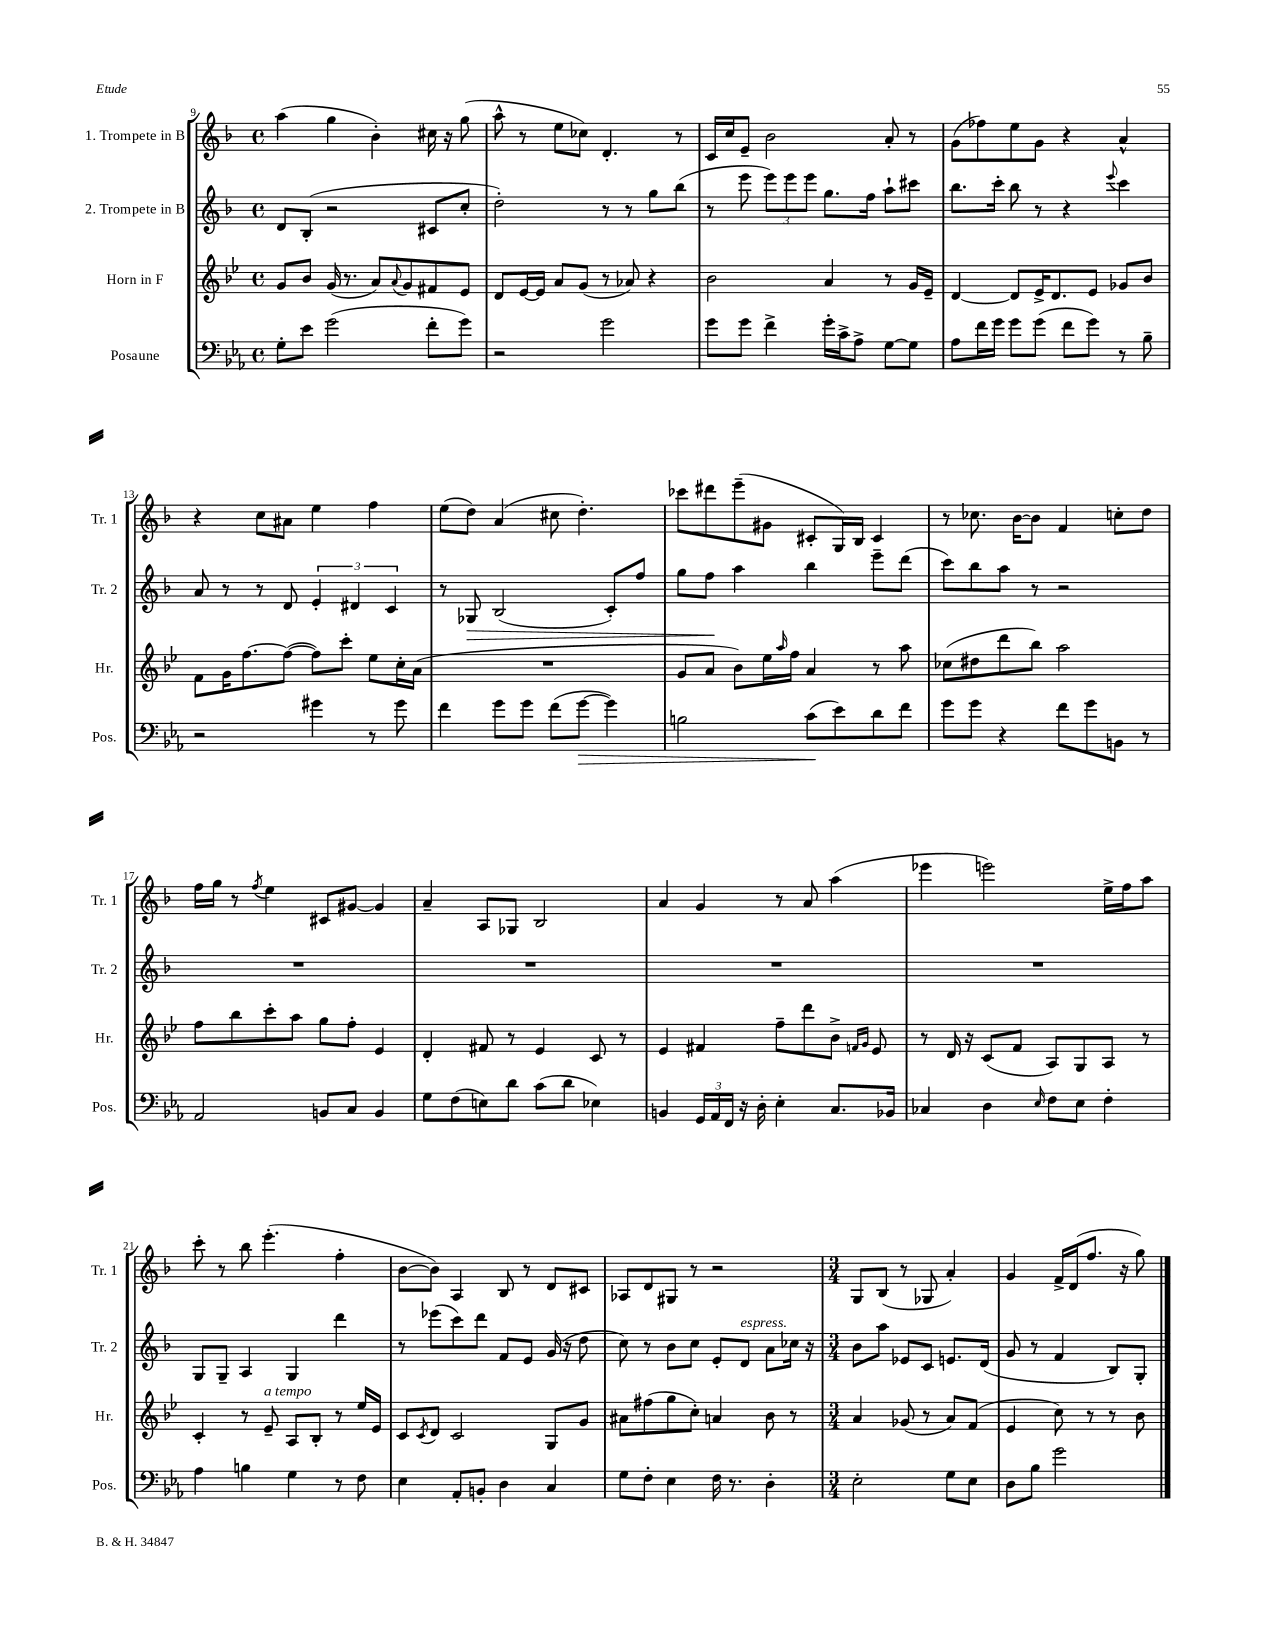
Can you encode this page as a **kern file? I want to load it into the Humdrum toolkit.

**kern	**kern	**kern	**kern
*staff4	*staff3	*staff2	*staff1
*clefF4	*clefG2	*clefG2	*clefG2
*k[b-e-a-]	*k[b-e-]	*k[b-]	*k[b-]
*M4/4	*M4/4	*M4/4	*M4/4
*met(c)	*met(c)	*met(c)	*met(c)
8G'	8g	8d	(4aa
8e-	8b-	(8B-'	.
(2g	(16g	2r	4gg
.	8.r	.	.
.	8a)	.	4b-')
.	8qqa	.	.
.	8g	.	.
8f'	8f#	8c#	16cc#
.	.	.	16r
8g)	8e-	8cc'	(8gg
=	=	=	=
2r	8d	2dd')	8aa^^
.	[16e-	.	8r
.	16e-]	.	.
.	8a	.	8ee
.	(8g	.	8cc-)
2g	8r	8r	4.d'
.	8a-)	8r	.
.	4r	8gg	.
.	.	(8bb-	8r
=	=	=	=
8g	2b-	8r	16c
.	.	.	16cc
8g	.	8eee	8e~
4f^	.	12eee)	2b-
.	.	12eee	.
.	.	12eee	.
16g'	4a	8.gg	.
16c^	.	.	.
8A-^	.	.	.
.	.	16ff	.
[8G	8r	8aa`	8a'
8G]	16g	8ccc#	8r
.	16e-~	.	.
=	=	=	=
8A-	[4d	8.bb-	(8g
16f	.	.	8ff-)
16g	.	16ccc'	.
8g	8d]	8bb-	8ee
(8g	16e-^	8r	8g
.	8.d	.	.
8f	.	4r	4r
8g)	8e-	.	.
.	.	8qqeee	.
8r	8g-	4ccc	4a^^
8B-~	8b-	.	.
=	=	=	=
2r	8f	8a	4r
.	16g	8r	.
.	[8.ff	.	.
.	.	8r	8cc
.	(8ff_	8d	8a#
4g#	8ff])	6e'	4ee
.	8ccc'	.	.
.	.	6d#	.
8r	8ee-	.	4ff
.	.	6c	.
8g#	16cc'	.	.
.	(16a	.	.
=	=	=	=
4f	1r	8r	(8ee
.	.	8G-	8dd)
8g	.	(2B-	(4a
8g	.	.	.
(8f	.	.	8cc#
[8g	.	.	4.dd')
4g])	.	8c')	.
.	.	8ff	.
=	=	=	=
2B	8g	8gg	8ccc-
.	8a	8ff	8ddd#
.	8b-)	4aa	(8eee~
.	16ee-	.	8g#
.	16qqaa	.	.
.	16ff	.	.
(8c	4a	4bb-	8c#'
8e-)	.	.	16G)
.	.	.	16B-
8d	8r	8eee~	4c#
8f	8aa	(8ddd	.
=	=	=	=
8g	(8cc-	8ccc)	8r
8g	8dd#	8bb-	8.cc-
4r	8ddd	8aa	.
.	.	.	[16b-
.	8bb-)	8r	8b-]
8f	2aa	2r	4f
8g	.	.	.
8BB	.	.	8cc'
8r	.	.	8dd
=	=	=	=
2AA-	8ff	1r	16ff
.	.	.	16gg
.	8bb-	.	8r
.	.	.	8qff
.	8ccc'	.	4ee
.	8aa	.	.
8BB	8gg	.	8c#
8C	8ff'	.	[8g#
4BB	4e-	.	4g#]
=	=	=	=
8G	4d'	1r	4a~
(8F	.	.	.
8E)	8f#	.	8A
8d	8r	.	8G-
(8c	4e-	.	2B-
8d	.	.	.
4E-)	8c	.	.
.	8r	.	.
=	=	=	=
4BB	4e-	1r	4a
24GG	4f#	.	4g
24AA-	.	.	.
24FF	.	.	.
16r	.	.	.
16D'	.	.	.
4E-'	8ff~	.	8r
.	8ddd	.	8a
8.C	8b-^	.	(4aa
.	16qqf	.	.
.	16qqg	.	.
.	8e-	.	.
16BB-	.	.	.
=	=	=	=
4C-	8r	1r	4eee-
.	16d	.	.
.	16r	.	.
4D	(8c	.	2eee)
.	8f	.	.
16qqE-	.	.	.
8F	8A)	.	.
8E-	8G	.	.
4F'	8A	.	16ee^
.	.	.	16ff
.	8r	.	8aa
=	=	=	=
4A-	4c'	8G	8ccc'
.	.	8G~	8r
4B	8r	4A	8bb-
.	8e-~	.	(4.eee'
4G	8A	4G	.
.	8B-'	.	.
8r	8r	4ddd	4ff'
8F	16ee-	.	.
.	16e-	.	.
=	=	=	=
4E-	8c	8r	[8b-
.	8qc	.	.
.	8d	(8eee-	8b-])
8AA-'	2c	8ccc)	4A
8BB'	.	8ddd	.
4D	.	8f	8B-
.	.	8e	8r
4C	8G	(16g	8d
.	.	16r	.
.	8g	8dd	8c#
=	=	=	=
8G	8a#	8cc)	8A-
8F'	(8ff#	8r	8d
4E-	8gg	8b-	8G#
.	8cc')	8cc	8r
16F	4a	8e'	2r
8.r	.	.	.
.	.	8d	.
4D'	8b-	8a	.
.	8r	16cc-	.
.	.	16r	.
=	=	=	=
*M3/4	*M3/4	*M3/4	*M3/4
2E-'	4a	8b-	8G
.	.	8aa	(8B-
.	(8g-	8e-	8r
.	8r	8c	8G-
8G	8a)	8.e	4a')
8E-	(8f	.	.
.	.	(16d	.
=	=	=	=
8D	4e-	8g	4g
8B-	.	8r	.
2g	8cc)	4f	16f^
.	.	.	(16d
.	8r	.	8.ff
.	8r	8B-)	.
.	.	.	16r
.	8b-	8G'	8gg)
==	==	==	==
*-	*-	*-	*-
